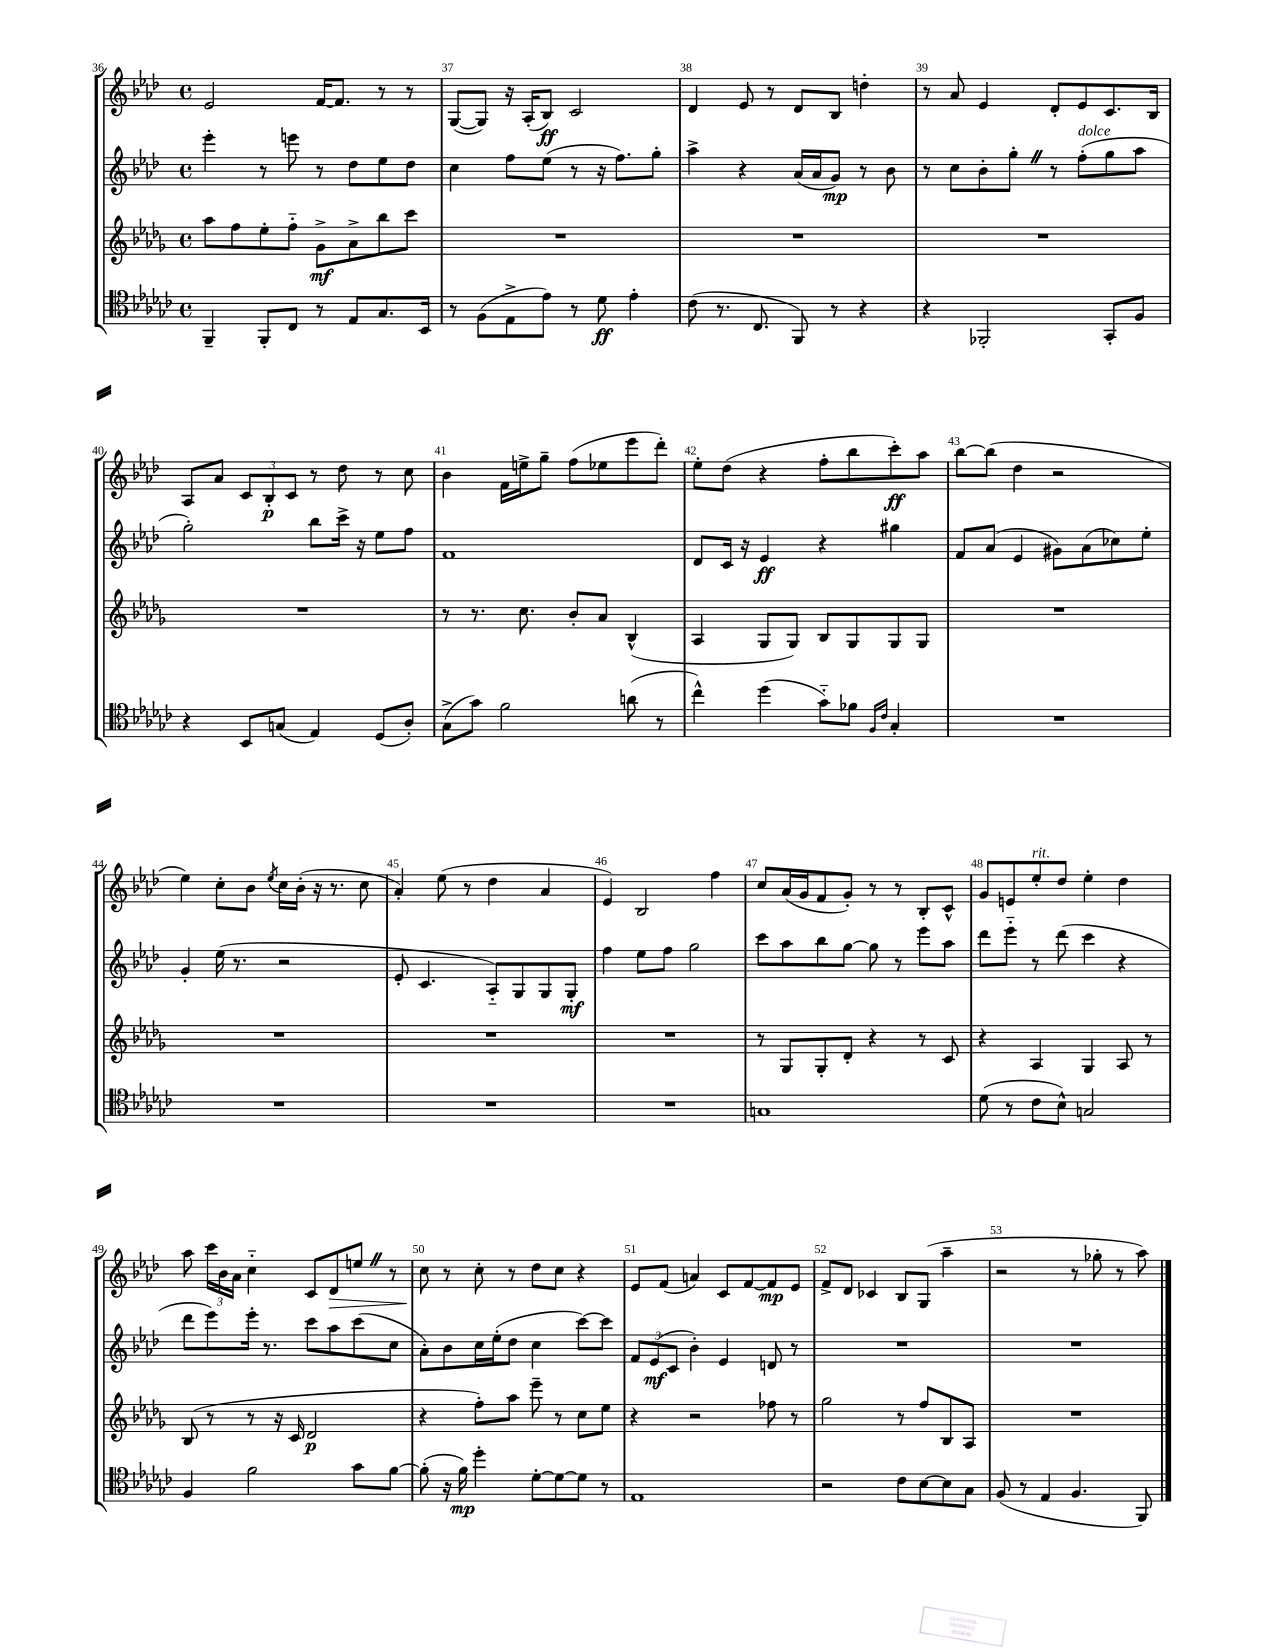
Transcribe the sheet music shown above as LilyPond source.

<<
\new StaffGroup <<
\new Staff = "s0" {
    \clef treble \key aes \major \defaultTimeSignature \time 4/4
    \autoBeamOff ees'2 f'16[~ f'8.] r8 r8 |
    g8[~( g8]) r16 aes16[-.( bes8]\ff) c'2 |
    des'4 ees'8 r8 des'8[ bes8] d''4-. |
    r8 aes'8 ees'4 des'8[-. ees'8 c'8. bes16] |
    aes8[ aes'8] \tuplet 3/2 { c'8[ bes8-.\p c'8] } r8 des''8 r8 c''8 |
    bes'4 f'16[ e''16-> g''8]-- f''8[( ees''8 ees'''8 des'''8]-.) |
    ees''8[-. des''8]( r4 f''8[-. bes''8 c'''8-.\ff) aes''8] |
    bes''8[~ bes''8]( des''4 r2 |
    ees''4) c''8[-. bes'8] \acciaccatura { ees''8 } c''16[ bes'16]-.( r16 r8. c''8 |
    aes'4-.) ees''8( r8 des''4 aes'4 |
    ees'4) bes2 f''4 |
    c''8[ aes'16( g'16 f'8 g'8]-.) r8 r8 bes8[-. c'8]-^ |
    g'8[ e'8 ees''8-.^\markup { \italic "rit." } des''8] ees''4-. des''4 |
    aes''8 \tuplet 3/2 { c'''16[ bes'16 aes'16] } c''4-_ c'8[ des'8\> e''8] \once \override BreathingSign.text = \markup { \musicglyph "scripts.caesura.straight" } \breathe r8 |
    c''8\! r8 c''8-. r8 des''8[ c''8] r4 |
    ees'8[ f'8]( a'4) c'8[ f'8~ f'8\mp ees'8] |
    f'8[-> des'8] ces'4 bes8[ g8]( aes''4-- |
    r2 r8 ges''8-. r8 aes''8) \bar "|." |
}
\new Staff = "s1" {
    \clef treble \key aes \major \defaultTimeSignature \time 4/4
    \autoBeamOff ees'''4-. r8 e'''8 r8 des''8[ ees''8 des''8] |
    c''4 f''8[ ees''8]( r8 r16 f''8.[) g''8]-. |
    aes''4-> r4 aes'16[( aes'16 g'8]\mp) r8 bes'8 |
    r8 c''8[ bes'8-. g''8]-. \once \override BreathingSign.text = \markup { \musicglyph "scripts.caesura.straight" } \breathe r8 f''8[-.^\markup { \italic "dolce" }( g''8 aes''8] |
    g''2-.) bes''8[ c'''16]-> r16 ees''8[ f''8] |
    f'1 |
    des'8[ c'16] r16 ees'4\ff r4 gis''4 |
    f'8[ aes'8]( ees'4 gis'8[) aes'8( ces''8) ees''8]-. |
    g'4-. ees''16( r8. r2 |
    ees'8-. c'4. aes8[-_) g8 g8 g8]-.\mf |
    f''4 ees''8[ f''8] g''2 |
    c'''8[ aes''8 bes''8 g''8]~ g''8 r8 ees'''8[ aes''8] |
    des'''8[ ees'''8]-_ r8 des'''8( c'''4 r4 |
    des'''8[ ees'''8) ees'''16]-. r8. c'''8[ aes''8 c'''8( c''8] |
    aes'8[-.) bes'8 c''16 ees''16-.( des''8] c''4 c'''8[~) c'''8] |
    \tuplet 3/2 { f'8[ ees'8\mf( c'8] } bes'4-.) ees'4 d'8 r8 |
    R1 |
    R1 \bar "|." |
}
\new Staff = "s2" {
    \clef treble \key des \major \defaultTimeSignature \time 4/4
    \autoBeamOff aes''8[ f''8 ees''8-. f''8]-_ ges'8[->\mf aes'8-> bes''8 c'''8] |
    R1 |
    R1 |
    R1 |
    R1 |
    r8 r8. c''8. bes'8[-. aes'8] bes4-^( |
    aes4 ges8[ ges8]) bes8[ ges8 ges8 ges8] |
    R1 |
    R1 |
    R1 |
    R1 |
    r8 ges8[ ges8-. des'8]-. r4 r8 c'8 |
    r4 aes4 ges4 aes8 r8 |
    bes8( r8 r8 r16 c'16 des'2\p |
    r4 f''8[-.) aes''8] ees'''8-- r8 c''8[ ees''8] |
    r4 r2 fes''8 r8 |
    ges''2 r8 f''8[ bes8 aes8] |
    R1 \bar "|." |
}
\new Staff = "s3" {
    \clef tenor \key ges \major \defaultTimeSignature \time 4/4
    \autoBeamOff f,4-- f,8[-. ces8] r8 ees8[ ges8. bes,16] |
    r8 f8[( ees8-> ees'8]) r8 des'8\ff ees'4-. |
    ces'8( r8. ces8. f,8) r8 r4 |
    r4 fes,2-. ges,8[-. f8] |
    r4 bes,8[ g8]( ees4) des8[( aes8]-.) |
    ges8[->( ges'8]) f'2 a'8( r8 |
    ces''4-^) des''4( ges'8[-_) fes'8] \grace { f16[ ces'16] } ges4-. |
    R1 |
    R1 |
    R1 |
    R1 |
    g1 |
    des'8( r8 ces'8[ bes8]-^) g2 |
    f4 f'2 ges'8[ f'8]~ |
    f'8-.( r16 f'16\mp) des''4-. des'8[~-. des'8~ des'8] r8 |
    ees1 |
    r2 ces'8[ bes8~ bes8 ges8] |
    f8( r8 ees4 f4. f,8) \bar "|." |
}
>>
>>
\layout { \context { \Score currentBarNumber = #36 \override BarNumber.break-visibility = ##(#f #t #t) barNumberVisibility = #all-bar-numbers-visible } }
